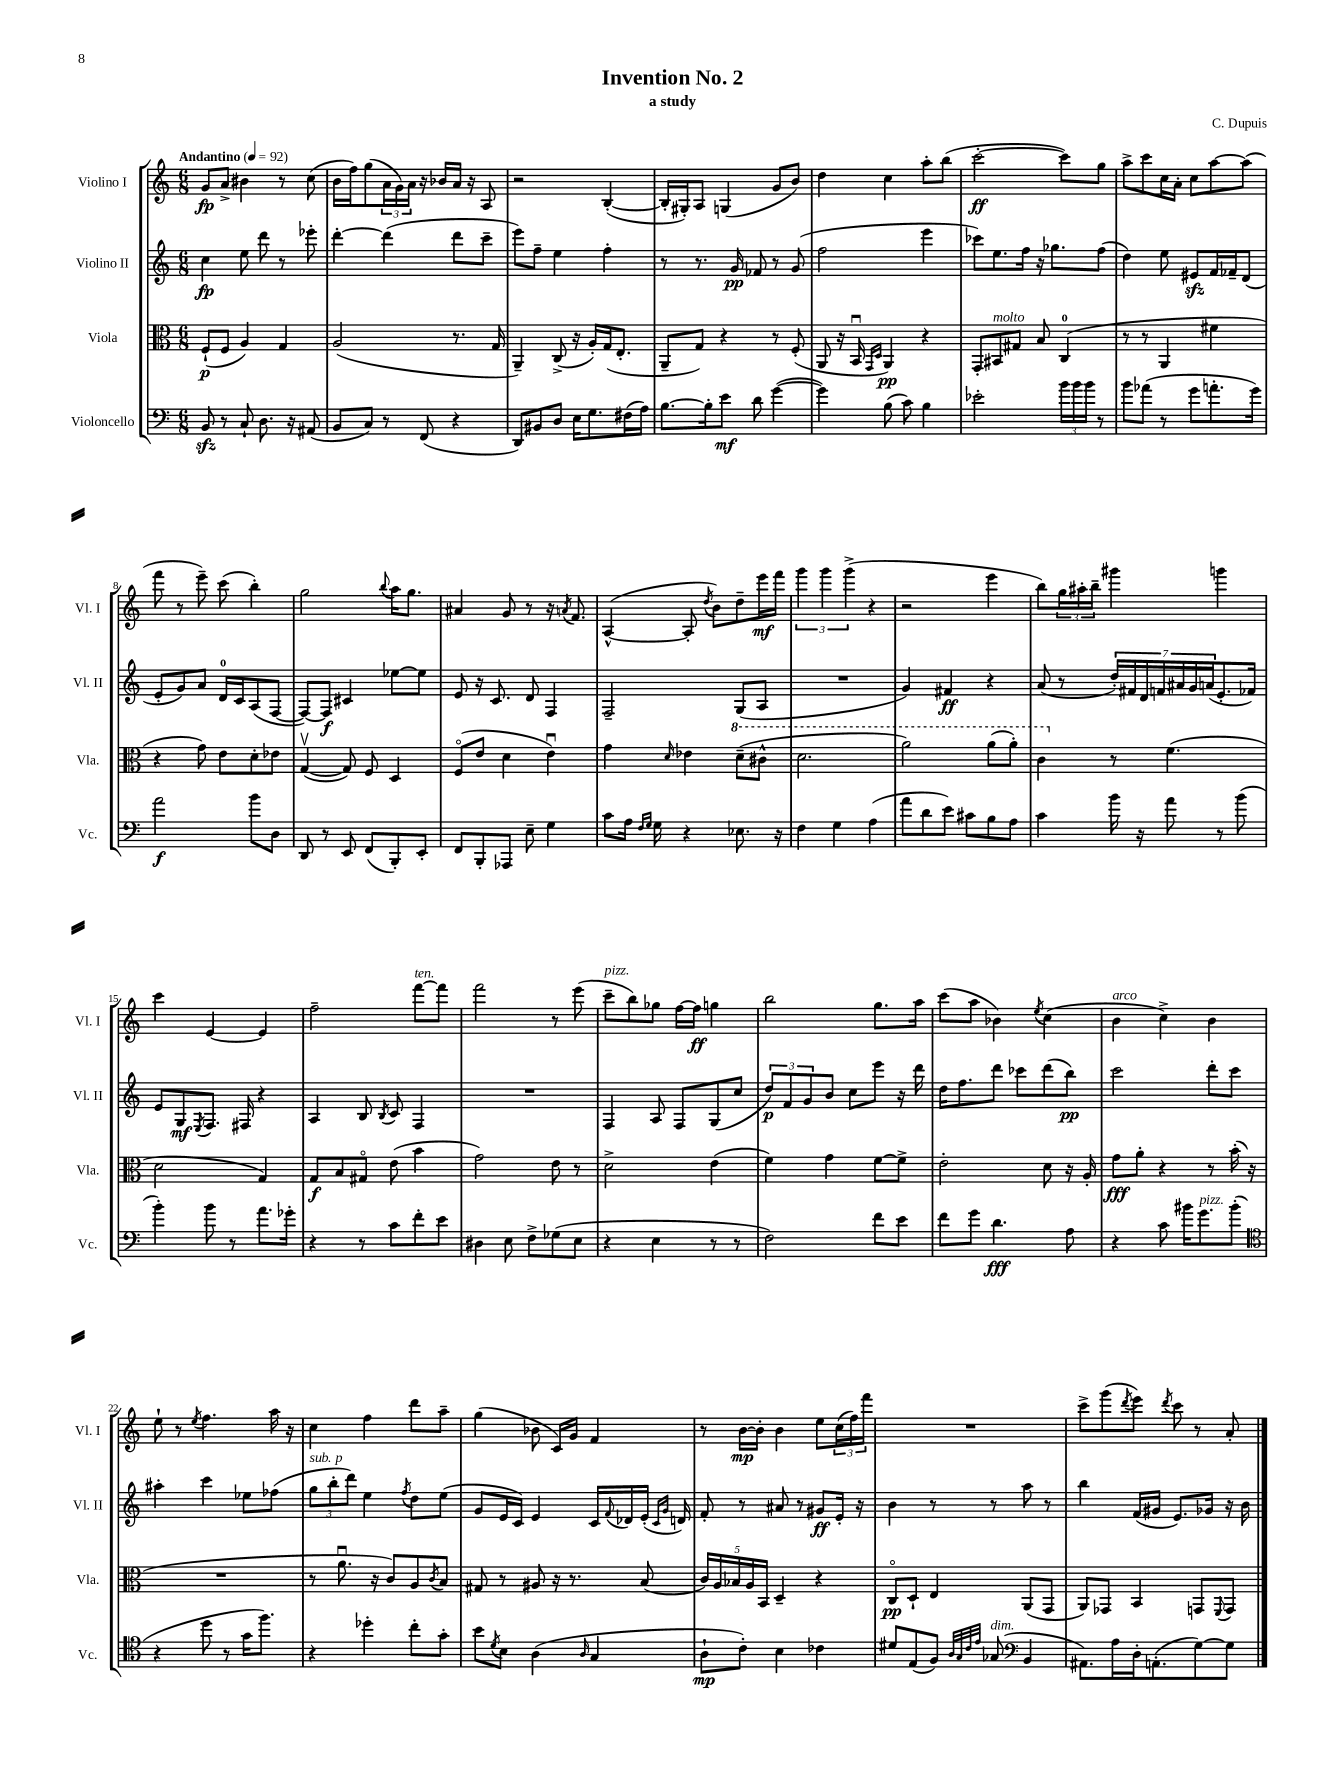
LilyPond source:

\header { title = "Invention No. 2" composer = "C. Dupuis" subtitle = "a study" }
<<
\new StaffGroup <<
\new Staff = "s0" \with { instrumentName = "Violino I" shortInstrumentName = "Vl. I" } {
    \clef treble \key c \major \numericTimeSignature \time 6/8 \tempo "Andantino" 4 = 92
    g'8\fp a'8-> bis'4 r8 c''8( |
    b'16 f''16) g''8( \tuplet 3/2 { a'16 g'16) a'16 } r16 bes'16 a'16 r16 a8 |
    r2 b4~-.( |
    b16-. gis16-.) a8 g4( g'8 b'8) |
    d''4 c''4 a''8-. b''8( |
    c'''2~-.\ff c'''8) g''8 |
    a''8-> c'''8 c''16 a'16-. c''8 a''8~ a''8( |
    f'''8 r8 e'''8--) c'''8( b''4-.) |
    g''2 \appoggiatura { b''8 } a''16 g''8. |
    ais'4 g'8 r8 r16 \acciaccatura { a'8 } f'8. |
    a4~-^( a8-. \acciaccatura { d''8 } b'8) d''8-- e'''16\mf f'''16 |
    \tuplet 3/2 { g'''4 g'''4 g'''4->( } r4 |
    r2 e'''4 |
    b''8) \tuplet 3/2 { g''16 ais''16-. b''16-- } gis'''4 g'''4 |
    c'''4 e'4~ e'4 |
    f''2-- f'''8~^\markup { \italic "ten." } f'''8 |
    f'''2 r8 e'''8( |
    c'''8--^\markup { \italic "pizz." } b''8) ges''8 f''16~ f''16\ff g''4 |
    b''2 g''8. a''16 |
    c'''8( a''8 bes'4) \acciaccatura { e''8 } c''4( |
    b'4^\markup { \italic "arco" } c''4->) b'4 |
    e''8-! r8 \acciaccatura { e''8 } f''4. a''16 r16 |
    c''4 f''4 d'''8 a''8-- |
    g''4( bes'8 c'16) g'16 f'4 |
    r8 b'16~\mp b'16-. b'4 e''8 \tuplet 3/2 { c''16( f''16) f'''16 } |
    R2. |
    c'''8-> g'''8( \acciaccatura { d'''8 } e'''8) \acciaccatura { d'''8 } c'''8 r8 a'8-. \bar "|." |
}
\new Staff = "s1" \with { instrumentName = "Violino II" shortInstrumentName = "Vl. II" } {
    \clef treble \key c \major \numericTimeSignature \time 6/8
    c''4\fp e''8 d'''8 r8 ees'''8-. |
    d'''4~-. d'''4( d'''8 c'''8-- |
    e'''8) f''8-- e''4 f''4-. |
    r8 r8. g'16\pp fes'8 r8 g'8( |
    f''2 e'''4 |
    ces'''8) e''8. f''16 r16 ges''8. f''8( |
    d''4) e''8 eis'8\sfz f'16 fes'16-- d'8( |
    e'8-. g'8) a'8 d'16-0 c'16 a8( f8~ |
    f8~) f8\f cis'4 ees''8~ ees''8 |
    e'8 r16 c'8. d'8 f4 |
    f2-- g8( a8 |
    R2. |
    g'4) fis'4\ff r4 |
    a'8( r8 \tuplet 7/4 { d''16-.) fis'16 d'16 f'16 ais'16 g'16 a'16( } e'8.-. fes'16) |
    e'8 g8\mf \acciaccatura { e8 } f8. fis16 r4 |
    a4 b8 \acciaccatura { b8 } c'8 f4 |
    R2. |
    f4 a8 f8 g8( c''8 |
    \tuplet 3/2 { d''8\p) f'8 g'8 } b'8 c''8 e'''8 r16 d'''16 |
    d''16 f''8. d'''8 ces'''8 d'''8( b''8\pp) |
    c'''2 d'''8-. c'''8 |
    ais''4-. c'''4 ees''8 fes''8( |
    \tuplet 3/2 { g''8^\markup { \italic "sub. p" } b''8-. d'''8) } e''4 \acciaccatura { f''8 } d''8 e''8( |
    g'8 e'16 c'16) e'4 c'16 \appoggiatura { f'8 } des'16 e'16-.( \grace { c'16 g'16 } d'16) |
    f'8-. r8 ais'8 r8 gis'8\ff e'16-. r16 |
    b'4 r8 r8 a''8 r8 |
    b''4 f'16( gis'16 e'8.) ges'16 r16 b'16 \bar "|." |
}
\new Staff = "s2" \with { instrumentName = "Viola" shortInstrumentName = "Vla." } {
    \clef alto \key c \major \numericTimeSignature \time 6/8
    f8-!\p( f8 a4) g4 |
    a2( r8. g16 |
    a,4--) c8->( r16 a16-.) g16( e8.-. |
    a,8-- g8) r4 r8 f8-.( |
    a,8 r16 b,16\downbow \grace { g,16 d16 } a,4\pp) r4 |
    g,8-. bis,8^\markup { \italic "molto" } gis8 b8 c4-0( |
    r8 r8 a,4 fis'4 |
    r4 g'8) e'8 d'8-. ees'8 |
    g4~\upbow( g8) f8 d4 |
    f8\flageolet( e'8 d'4 e'4\downbow) |
    g'4 \grace { d'16 } ees'4 \ottava #1 d''8--( cis''8-^ |
    d''2. |
    a''2) a''8( a''8-.) |
    c''4 \ottava #0 r8 f'4.( |
    d'2 g4) |
    g8\f b8 gis8\flageolet e'8( b'4 |
    g'2) e'8 r8 |
    d'2-> e'4( |
    f'4) g'4 f'8~ f'8-> |
    e'2-. d'8 r16 a16-. |
    g'8\fff a'8-. r4 r8 b'16-.( r16 |
    R2. |
    r8 a'8.\downbow r16 c'8) a8 \acciaccatura { c'8 } b8 |
    gis8 r8 ais8 r16 r8. b8( |
    \tuplet 5/4 { c'16) a16 bes16 a16 b,16 } d4-- r4 |
    c8\flageolet\pp d8-! e4 a,8( g,8 |
    a,8) ges,8 b,4 g,8 \appoggiatura { f,8 } g,8 \bar "|." |
}
\new Staff = "s3" \with { instrumentName = "Violoncello" shortInstrumentName = "Vc." } {
    \clef bass \key c \major \numericTimeSignature \time 6/8
    b,8\sfz r8 c8-! d8. r16 ais,8( |
    b,8 c8) r8 f,8( r4 |
    d,8) bis,8 d8 e16 g8. fis16( a16) |
    b8.~ b16-. e'8\mf d'8 g'4~( |
    g'4) b8( c'8) b4 |
    ees'2-. \tuplet 3/2 { b'16 b'16 b'16 } r8 |
    b'8 aes'8( r8 g'8 a'8.-. g'16) |
    a'2\f b'8 d8 |
    d,8 r8 e,8 f,8( b,,8-.) e,8-. |
    f,8 b,,8-. aes,,8 e8-- g4 |
    c'8 a16 \grace { f16 g16 } g16 r4 ees8. r16 |
    f4 g4 a4( |
    a'8 d'8 e'8) cis'8 b8 a8 |
    c'4 b'16 r16 a'8 r8 b'8( |
    b'4-.) b'8 r8 a'8. ges'16-. |
    r4 r8 c'8 f'8-. e'8 |
    dis4 e8 f8-> ges8( e8 |
    r4 e4 r8 r8 |
    f2) f'8 e'8 |
    f'8 g'8 d'4.\fff a8 |
    r4 c'8 bis'16 g'8.^\markup { \italic "pizz." } bis'8-.( |
    \clef tenor r4 d''8 r8 g'16 f''8.) |
    r4 des''4-. c''8-. g'8-. |
    b'8 \acciaccatura { d'8 } b8 a4( \grace { a16 } g4 |
    a8-!\mp c'8-.) b4 ces'4 |
    dis'8 e8( f8) \grace { a32 g32 c'32 e'32 } ges8^\markup { \italic "dim." }( \clef bass b,4 |
    ais,8.) a16 d16-. a,8.-.( g8~) g8 \bar "|." |
}
>>
>>
